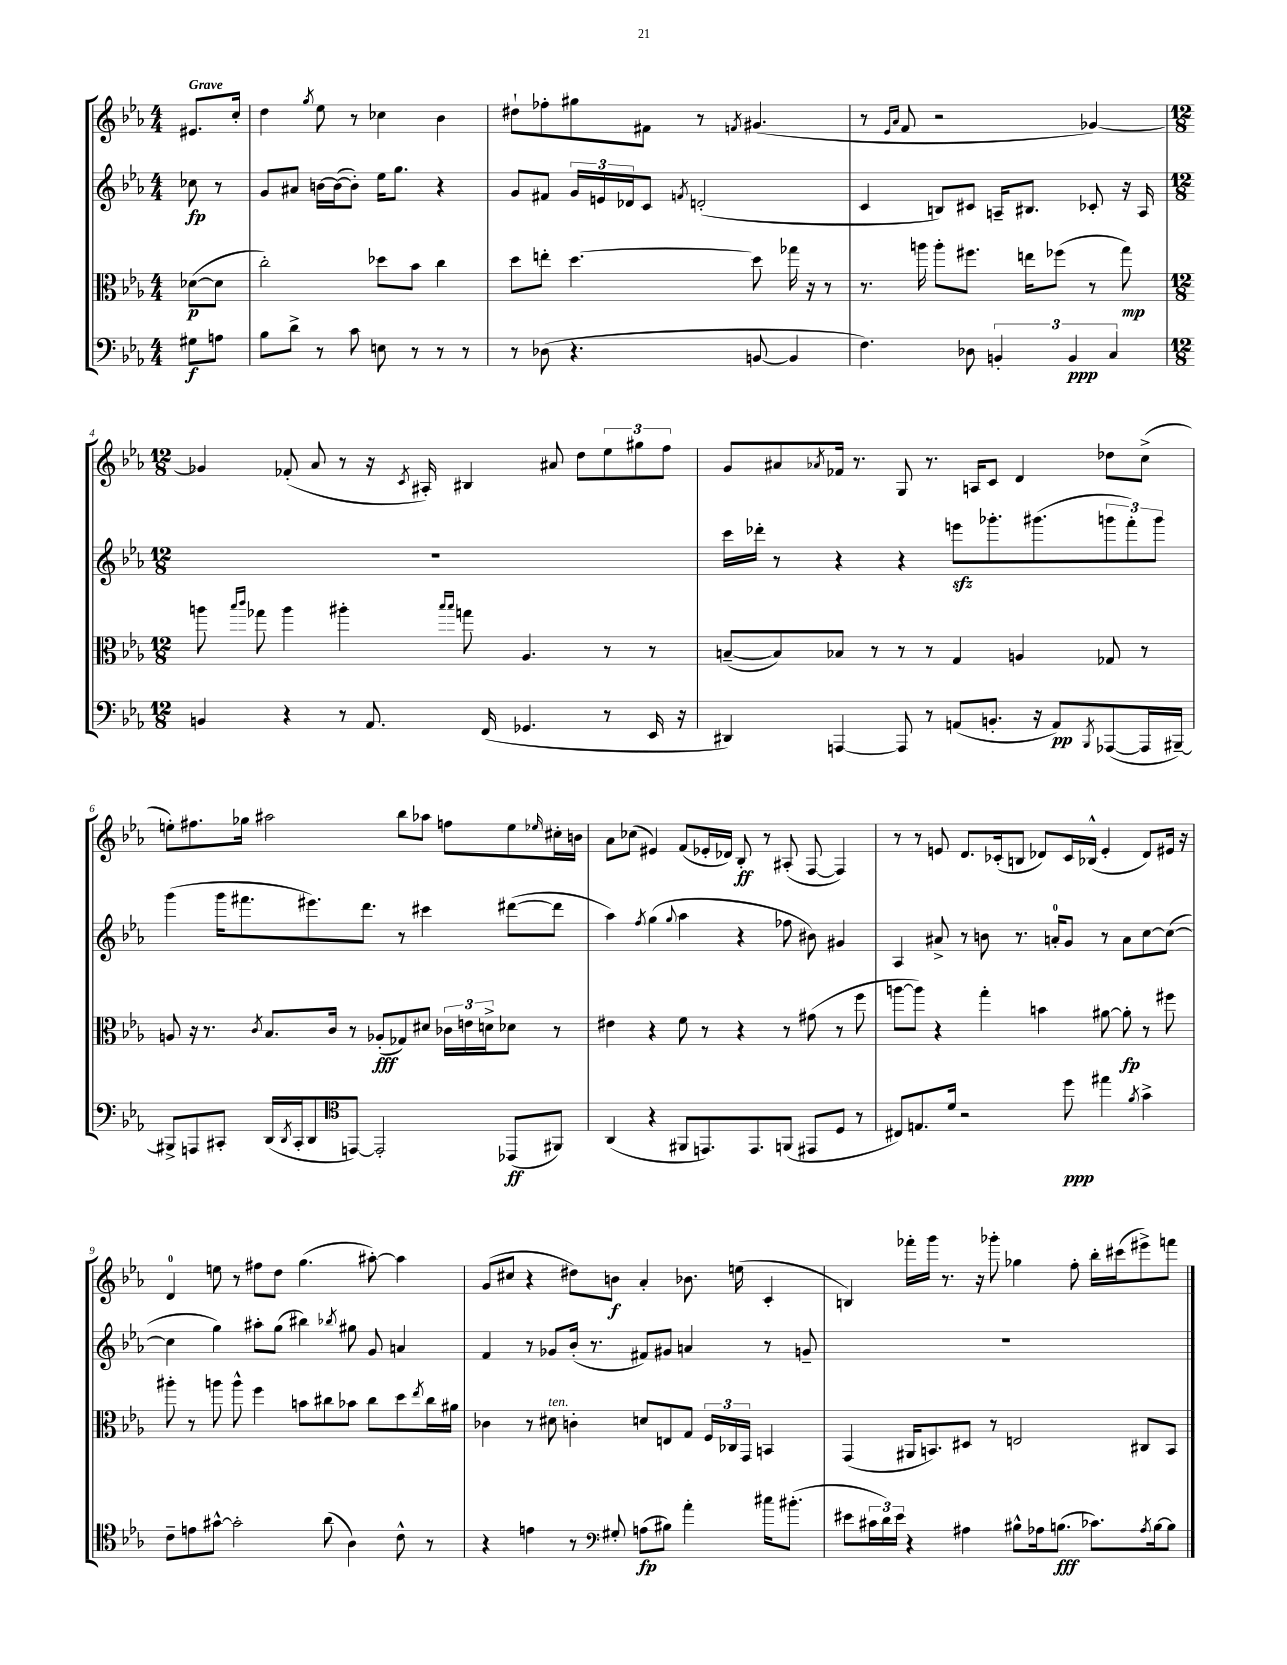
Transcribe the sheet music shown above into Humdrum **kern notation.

**kern	**dynam	**kern	**dynam	**kern	**dynam	**kern	**dynam
*part4	*part4	*part3	*part3	*part2	*part2	*part1	*part1
*staff4	*staff4	*staff3	*staff3	*staff2	*staff2	*staff1	*staff1
*clefF4	*	*clefC3	*	*clefG2	*	*clefG2	*
*k[b-e-a-]	*	*k[b-e-a-]	*	*k[b-e-a-]	*	*k[b-e-a-]	*
*M4/4	*	*M4/4	*	*M4/4	*	*M4/4	*
=	=	=	=	=	=	=	=
!	!	!	!	!	!	!LO:TX:a:B:t=Grave	!
8G#X\L	f	([8d-X\L	p	8cc-X\	fp	8.e#X/L	.
8An\J	.	8d-\J]	.	8r	.	.	.
.	.	.	.	.	.	16cc'/Jk	.
=1	=1	=1	=1	=1	=1	=1	=1
8B-\L	.	2cc'\)	.	8g/L	.	4dd\	.
8d^\J	.	.	.	8a#X/J	.	.	.
.	.	.	.	.	.	8qgg/	.
8r	.	.	.	[16bn\LL	.	8ee-\	.
.	.	.	.	(16b\J_	.	.	.
8c\	.	.	.	8b'\J])	.	8r	.
8En\	.	8dd-X\L	.	16ee-\KL	.	4cc-X\	.
.	.	.	.	8.gg\J	.	.	.
8r	.	8b-\J	.	.	.	.	.
8r	.	4cc\	.	4r	.	4b-\	.
8r	.	.	.	.	.	.	.
=2	=2	=2	=2	=2	=2	=2	=2
8r	.	8dd\L	.	8g/L	.	8dd#X`\L	.
(8D-X\	.	8een'\J	.	8f#X/J	.	8ff-X'\	.
4.r	.	[4.dd\	.	24g/LL	.	8gg#X\	.
.	.	.	.	24en/	.	.	.
.	.	.	.	24d-X/J	.	.	.
.	.	.	.	8c/J	.	8f#X\J	.
.	.	.	.	8qfn/	.	.	.
.	.	.	.	(2dn'/	.	8r	.
.	.	.	.	.	.	8qfn/	.
[8BBn/	.	8dd\]	.	.	.	(4.g#X/	.
4BB/]	.	16gg-X\	.	.	.	.	.
.	.	16r	.	.	.	.	.
.	.	8r	.	.	.	.	.
=3	=3	=3	=3	=3	=3	=3	=3
4.F\)	.	8.r	.	4c/	.	8r	.
.	.	.	.	.	.	16qqe-/LL	.
.	.	.	.	.	.	16qqa-/JJ	.
.	.	.	.	.	.	8f/	.
.	.	16aan\	.	.	.	.	.
.	.	8aa'\L	.	8Bn/L)	.	2r	.
8D-X\	.	8.ff#X\J	.	8c#X/J	.	.	.
6BBn'/	.	.	.	16An~/KL	.	.	.
.	.	16een\KL	.	8.B#X/J	.	.	.
.	.	(8ff-X\J	.	.	.	.	.
6BB/	ppp	.	.	.	.	.	.
.	.	8r	.	8c-X'/	.	[4g-X/)	.
6C/	.	.	.	.	.	.	.
.	.	8gg\)	mp	16r	.	.	.
.	.	.	.	16A/	.	.	.
!!LO:LB:g=z
=4	=4	=4	=4	=4	=4	=4	=4
*M12/8	*	*M12/8	*	*M12/8	*	*M12/8	*
4BBn/	.	8aan\	.	1.r	.	4g-X/]	.
.	.	16qqbb-/LL	.	.	.	.	.
.	.	16qqccc/JJ	.	.	.	.	.
.	.	8gg-X\	.	.	.	.	.
4r	.	4aa\	.	.	.	(8f-X'/	.
.	.	.	.	.	.	8a-/	.
8r	.	4aa#X'\	.	.	.	8r	.
8.AA-/	.	.	.	.	.	16r	.
.	.	.	.	.	.	8qc/	.
.	.	.	.	.	.	16A#X'/)	.
.	.	16qqbb-/LL	.	.	.	.	.
.	.	16qqbb-/JJ	.	.	.	.	.
.	.	8ggn\	.	.	.	4B#X/	.
(16FF/	.	.	.	.	.	.	.
4.GG-X/	.	4.A-/	.	.	.	.	.
.	.	.	.	.	.	8a#X/	.
.	.	.	.	.	.	8dd\L	.
8r	.	8r	.	.	.	12ee-\	.
.	.	.	.	.	.	12gg#X\	.
16EE-/	.	8r	.	.	.	.	.
.	.	.	.	.	.	12ff\J	.
16r	.	.	.	.	.	.	.
=5	=5	=5	=5	=5	=5	=5	=5
4DD#X/)	.	([8Bn~/L	.	16ccc\LL	.	8g/L	.
.	.	.	.	16ddd-X'\JJ	.	.	.
.	.	8B/])	.	8r	.	8a#X/	.
.	.	.	.	.	.	8qa-X/	.
[4AAAn/	.	8B-X/J	.	4r	.	16f-X/Jk	.
.	.	.	.	.	.	8.r	.
.	.	8r	.	.	.	.	.
8AAA/]	.	8r	.	4r	.	8G/	.
8r	.	8r	.	.	.	8.r	.
(8AAn/L	.	4G/	.	8eeenzz\L	.	.	.
.	.	.	.	.	.	16An/KL	.
8.BBn'/J	.	.	.	8.ggg-X'\	.	8c/J	.
.	.	4An/	.	.	.	4d/	.
16r	.	.	.	(8.ggg#X\	.	.	.
8AA/L)	pp	.	.	.	.	.	.
8qBBB-/	.	.	.	.	.	.	.
([8AAA-X/	.	8G-X/	.	12gggn\	.	8dd-X\L	.
.	.	.	.	12fff'\)	.	.	.
16AAA-/L]	.	8r	.	.	.	(8cc^\J	.
.	.	.	.	12ggg\J	.	.	.
[16BBB#X~/JJ)	.	.	.	.	.	.	.
!!LO:LB:g=z
=6	=6	=6	=6	=6	=6	=6	=6
8BBB#X^/L]	.	8An/	.	(4ggg\	.	8een'\L)	.
8AAAn/	.	16r	.	.	.	8.ff#X\	.
.	.	8.r	.	.	.	.	.
8CC#X'/J	.	.	.	16ggg\KL	.	.	.
.	.	.	.	8.fff#X\	.	16gg-X\Jk	.
.	.	8qc/	.	.	.	.	.
(16DD/LL	.	8.B-/L	.	.	.	2aa#X\	.
8qDD/	.	.	.	.	.	.	.
16CC#'/J	.	.	.	.	.	.	.
8DD/	.	.	.	8.eee#X\)	.	.	.
.	.	16c/Jk	.	.	.	.	.
[8EEn/J)	.	8r	.	.	.	.	.
.	.	.	.	8.ddd\J	.	.	.
2EE'/]	.	(8A-X'/L	fff	.	.	.	.
.	.	8G-X/)	.	8r	.	8bb-\L	.
.	.	8d#X/J	.	4ccc#X\	.	8aa-X\J	.
.	.	24c-X\LL	.	.	.	8ffn\L	.
.	.	24en\	.	.	.	.	.
.	.	24dn^\J	.	.	.	.	.
(8CC-X/L	ff	8d-X\J	.	([8ddd#X\L	.	8ee\	.
.	.	.	.	.	.	16qqee-X/	.
8FF#X/J)	.	8r	.	8ddd#\J]	.	16cc#X'\L	.
.	.	.	.	.	.	16bn\JJ	.
=7	=7	=7	=7	=7	=7	=7	=7
*clefC4	*	*	*	*	*	*	*
(4AA-/	.	4e#X\	.	4aa-\)	.	8a-\L	.
.	.	.	.	.	.	(8cc-X\J	.
.	.	.	.	8qff/	.	.	.
4r	.	4r	.	(4gg\	.	4e#X/)	.
.	.	.	.	8qqgg/	.	.	.
8FF#X/L	.	8f\	.	4aa-\	.	(8f/L	.
8.EEn/)	.	8r	.	.	.	16e-X'/L	.
.	.	.	.	.	.	16d-X/JJ)	.
.	.	4r	.	4r	.	8B-'/	ff
8.EE/	.	.	.	.	.	.	.
.	.	.	.	.	.	8r	.
(8FFn/J	.	8r	.	8ff-X\	.	(8A#X'/	.
8EE#X/L	.	(8g#X\	.	8b#X\)	.	[8F/	.
8D/J	.	8r	.	4g#X/	.	4F/])	.
8r	.	8ff\	.	.	.	.	.
=8	=8	=8	=8	=8	=8	=8	=8
8C#X/L)	.	[8aan\L	.	4A-/	.	8r	.
8.En/	.	8aa\J])	.	.	.	8r	.
.	.	4r	.	8a#X^/	.	8en/	.
16d/Jk	.	.	.	.	.	.	.
2r	.	.	.	8r	.	8.d/L	.
.	.	4gg'\	.	8bn\	.	.	.
.	.	.	.	.	.	(16c-X'/k	.
.	.	.	.	8.r	.	8Bn/J	.
.	.	4bn\	.	.	.	8d-X/L)	.
.	.	.	.	16an'/KL	.	.	.
8dd\	ppp	.	.	8g/J	.	16c-/L	.
.	.	.	.	.	.	(16B-X^^/JJ	.
4ee#X\	.	[8a#X\	.	8r	.	4e'/	.
.	.	8a#'\]	fp	8a\L	.	.	.
8qf/	.	.	.	.	.	.	.
4g^\	.	8r	.	[8cc\	.	8d-/L)	.
.	.	8ff#X\	.	(8cc\J_	.	16e#X/Jk	.
.	.	.	.	.	.	16r	.
!!LO:LB:g=z
=9	=9	=9	=9	=9	=9	=9	=9
8c~\L	.	8aa#X'\	.	4cc\]	.	4d/	.
8en\	.	8r	.	.	.	.	.
[8g#X^^\J	.	8aan\	.	4gg\)	.	8een\	.
2g#'\]	.	8aa^^\	.	.	.	8r	.
.	.	4ff\	.	8aa#X'\L	.	8ff#X\L	.
.	.	.	.	(8gg\J	.	8dd\J	.
.	.	8bn\L	.	4bb#X\)	.	(4.gg\	.
(8a-\	.	8cc#X\	.	.	.	.	.
.	.	.	.	8qbb-X/	.	.	.
4A-\)	.	8b-X\J	.	8gg#X\	.	.	.
.	.	8cc#\L	.	8g/	.	[8aa#X'\)	.
8c^^\	.	8dd\	.	4an/	.	4aa#\]	.
.	.	8qee-/	.	.	.	.	.
8r	.	16cc#\L	.	.	.	.	.
.	.	16a#X\JJ	.	.	.	.	.
=10	=10	=10	=10	=10	=10	=10	=10
4r	.	4c-X\	.	4f/	.	(8g/L	.
.	.	.	.	.	.	8cc#X/J	.
4en\	.	8r	.	8r	.	4r	.
!	!	!LO:TX:a:i:t=ten.	!	!	!	!	!
.	.	8d#X\	.	8g-X/L	.	.	.
8r	.	4cn'\	.	(16b-'/Jk	.	8dd#X\L)	.
.	.	.	.	8.r	.	.	.
8G#X'/	.	.	.	.	.	8bn\J	f
(8An\L	fp	8dn/L	.	8f#X/L)	.	4a-'/	.
8B#X\J)	.	8En/	.	8g#X/J	.	.	.
4a-'\	.	8G/J	.	4an/	.	8.b-X\	.
.	.	24F/LL	.	.	.	.	.
.	.	24C-X/	.	.	.	.	.
.	.	.	.	.	.	(16een\	.
.	.	24GG/JJ	.	.	.	.	.
16cc#X\KL	.	4BBn/	.	8r	.	4c'/	.
(8.b#X'\J	.	.	.	.	.	.	.
.	.	.	.	8gn~/	.	.	.
=11	=11	=11	=11	=11	=11	=11	=11
*clefF4	*	*	*	*	*	*	*
8e#X\L	.	(4GG/	.	1.r	.	4Bn/)	.
24c#X\L	.	.	.	.	.	.	.
24d\)	.	.	.	.	.	.	.
24e#\JJ	.	.	.	.	.	.	.
4r	.	16AA#X/KL	.	.	.	16fff-X'\LL	.
.	.	8.BBn/)	.	.	.	16ggg\JJ	.
.	.	.	.	.	.	8.r	.
4A#X\	.	8D#X/J	.	.	.	.	.
.	.	.	.	.	.	16r	.
.	.	8r	.	.	.	8ggg-X'\	.
8B#X^^\L	.	2En/	.	.	.	4gg-X\	.
16A-X\k	.	.	.	.	.	.	.
(8.Bn\J	fff	.	.	.	.	.	.
.	.	.	.	.	.	8ff'\	.
8.c-X\L)	.	.	.	.	.	16bb-'\LL	.
.	.	.	.	.	.	(16ccc#X\J	.
.	.	8C#X/L	.	.	.	8eee#X^\)	.
8qA-/	.	.	.	.	.	.	.
[16B\k	.	.	.	.	.	.	.
8B\J]	.	8BB/J	.	.	.	8fffn\J	.
==	==	==	==	==	==	==	==
*-	*-	*-	*-	*-	*-	*-	*-
